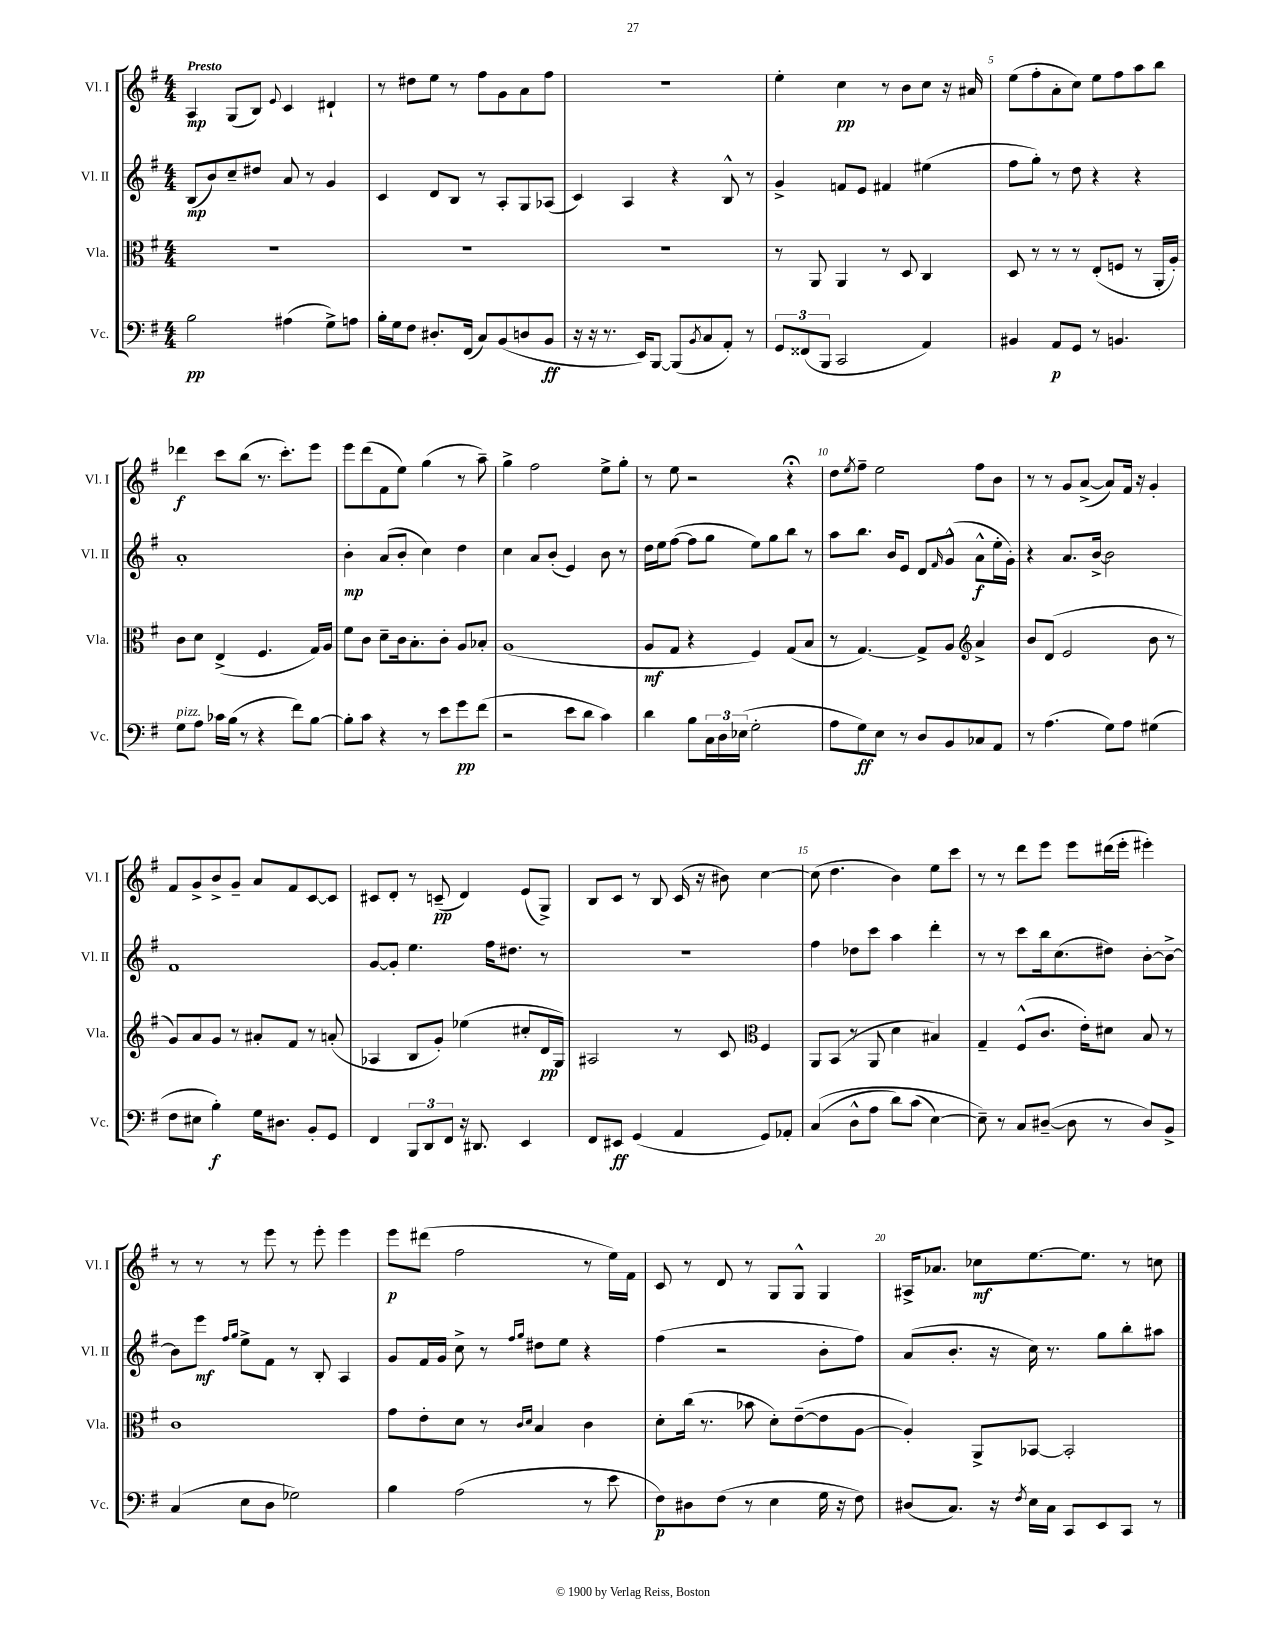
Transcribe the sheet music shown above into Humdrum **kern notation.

**kern	**kern	**kern	**kern
*staff4	*staff3	*staff2	*staff1
*clefF4	*clefC3	*clefG2	*clefG2
*k[f#]	*k[f#]	*k[f#]	*k[f#]
*M4/4	*M4/4	*M4/4	*M4/4
2B	1r	(8B	4A
.	.	8b)	.
.	.	8cc~	(8G
.	.	8dd#	8B)
.	.	.	8qqe
(4A#	.	8a	4c
.	.	8r	.
8G^)	.	4g	4d#`
8A	.	.	.
=	=	=	=
16B'	1r	4c	8r
16G	.	.	.
8F#	.	.	8dd#
8.D#'	.	8d	8ee
.	.	8B	8r
(16FF#	.	.	.
8C)	.	8r	8ff#
(8BB	.	8A'	8g
8D	.	8G	8a
8BB	.	(8A-	8ff#
=	=	=	=
16r	1r	4c)	1r
16r	.	.	.
8.r	.	.	.
.	.	4A	.
16EE)	.	.	.
[8BBB	.	.	.
(8BBB]	.	4r	.
8qBB	.	.	.
8C	.	.	.
8AA')	.	8B^^	.
8r	.	8r	.
=	=	=	=
12GG	8r	4g^	4ee'
(12FF##	.	.	.
.	8AA	.	.
12BBB	.	.	.
2CC	4AA	8f	4cc
.	.	8e	.
.	8r	4f#	8r
.	8D	.	8b
4AA)	4C	(4ee#	8cc
.	.	.	16r
.	.	.	16a#
=	=	=	=
4BB#	8D	8ff#	(8ee
.	8r	8gg')	8ff#'
8AA	8r	8r	8a'
8GG	8r	8dd	8cc)
8r	(8E'	4r	8ee
4.BB	8F	.	8ff#
.	8r	4r	8aa
.	16AA'	.	8bb
.	16A')	.	.
=	=	=	=
8G	8c	1a'	4ddd-
8A	8d	.	.
16c-	(4E^	.	8ccc
(16B	.	.	.
8r	.	.	(8bb
4r	4.F#	.	8.r
.	.	.	8.ccc')
8f#)	.	.	.
[8B	16G)	.	8eee
.	16A	.	.
=	=	=	=
8B']	8f#	4b'	8eee
8c	8c	.	(8ddd
4r	8d~	(8a	8f#
.	16c	8b'	8ee)
.	8.B'	.	.
8r	.	4cc)	(4gg
8e	8c'	.	.
8g	8A	4dd	8r
(8f#	8B-'	.	8aa~)
=	=	=	=
2r	(1A	4cc	4gg^
.	.	8a	2ff#
.	.	(8b'	.
8e	.	4e)	.
8d	.	.	.
4c)	.	8b	8ee^
.	.	8r	8gg'
=	=	=	=
4d	8A	16dd	8r
.	.	16ee	.
.	8G	([8ff#	8ee
8B	4r	8ff#]	2r
24C	.	8gg	.
24D	.	.	.
(24E-	.	.	.
2G'	4F#)	8ee)	.
.	.	8gg	.
.	(8G	8bb	4r;
.	8B	8r	.
=	=	=	=
8A	8r	8aa	8dd
.	.	.	8qee
8G)	[4.G)	8.bb	8ff#~
8E	.	.	2ee
.	.	16b	.
8r	.	8e	.
8D	8G^]	8d	.
.	.	16qqf#	.
8BB	8A	(8g^^	.
*	*clefG2	*	*
8C-	4a^	8a^^	8ff#
8AA	.	16ee'	8b
.	.	16g')	.
=	=	=	=
8r	8b	4r	8r
(4.A	(8d	.	8r
.	2e	8.a	8g
.	.	.	([8a^
.	.	[16b^	.
8G)	.	2b]	8a])
8A	.	.	16f#
.	.	.	16r
(4G#	8b	.	4g'
.	8r	.	.
=	=	=	=
8F#	8g)	1f#	8f#
8E#	8a	.	8g^
4B')	8g	.	8b^
.	8r	.	8g~
16G	8a#'	.	8a
8.D#	.	.	.
.	8f#	.	8f#
8BB'	8r	.	[8c
8GG	(8a'	.	8c]
=	=	=	=
4FF#	4A-	[8g	8c#
.	.	8g']	8d'
12BBB	8B	4.ee	8r
12DD	.	.	.
.	8g')	.	(8c~
12FF#	.	.	.
16r	(4ee-	.	4d)
8.DD#	.	.	.
.	.	16ff#	.
.	.	8.dd#	.
4EE	8cc#'	.	(8e
.	16d	8r	8G^)
.	16G)	.	.
=	=	=	=
8FF#	2A#	1r	8B
8EE#	.	.	8c
(4GG	.	.	8r
.	.	.	8B
4AA	8r	.	(16c
.	.	.	16r
.	8c	.	8b#)
*	*clefC3	*	*
8GG)	4F#	.	[4cc
8AA-'	.	.	.
=	=	=	=
&((4C	8AA	4ff#	(8cc]
.	(8BB	.	4.dd
8D^^	8r	8dd-	.
8A	8AA	8ccc	.
8d)	4d	4aa	4b)
(8c	.	.	.
[4E)	4B#)	4ddd'	8ee
.	.	.	8ccc
=	=	=	=
8E~]&)	4G~	8r	8r
8r	.	8r	8r
8C	(8F#^^	8ccc	8ddd
([8D#~	8.c	16bb	8eee
.	.	(8.cc	.
8D#]	.	.	8eee
.	16e')	.	.
8r	8d#	8dd#)	(16ddd#
.	.	.	16eee'
8D#)	8B	[8b'	4eee#')
8BB^	8r	8b^_	.
=	=	=	=
(4C	1c	8b]	8r
.	.	8eee	8r
.	.	16qqff#	.
.	.	16qqgg	.
8E	.	8ee^	8r
8D	.	8f#	8eee
2G-)	.	8r	8r
.	.	8B'	8eee'
.	.	4A	4eee
=	=	=	=
4B	8g	8g	8eee
.	8e'	16f#	(8ddd#
.	.	16g	.
(2A	8d	8cc^	2ff#
.	8r	8r	.
.	16qqc	16qqff#	.
.	16qqd	16qqgg	.
.	4B	8dd#	.
.	.	8ee	.
8r	4c	4r	8r
8e	.	.	16ee)
.	.	.	16f#
=	=	=	=
8F#)	8d'	(4ff#	8c
8D#	(16cc	.	8r
.	8.r	.	.
(8F#	.	2r	8d
8r	8b-	.	8r
4E	8d')	.	8G
.	([8e~	.	8G^^
16G	8e]	8b'	4G
16r	.	.	.
8F#)	[8A	8ff#)	.
=	=	=	=
(8D#	4A'])	(8a	16A#^
.	.	.	8.a-
8.C)	.	8.b'	.
.	8AA^	.	8cc-
16r	.	16r	.
8qF#	.	.	.
16E	[8BB-	16cc)	[8.ee
16C	.	8.r	.
8CC	2BB-']	.	.
.	.	.	8.ee]
8EE	.	8gg	.
8CC	.	8bb'	8r
8r	.	8aa#	8cc
==	==	==	==
*-	*-	*-	*-
